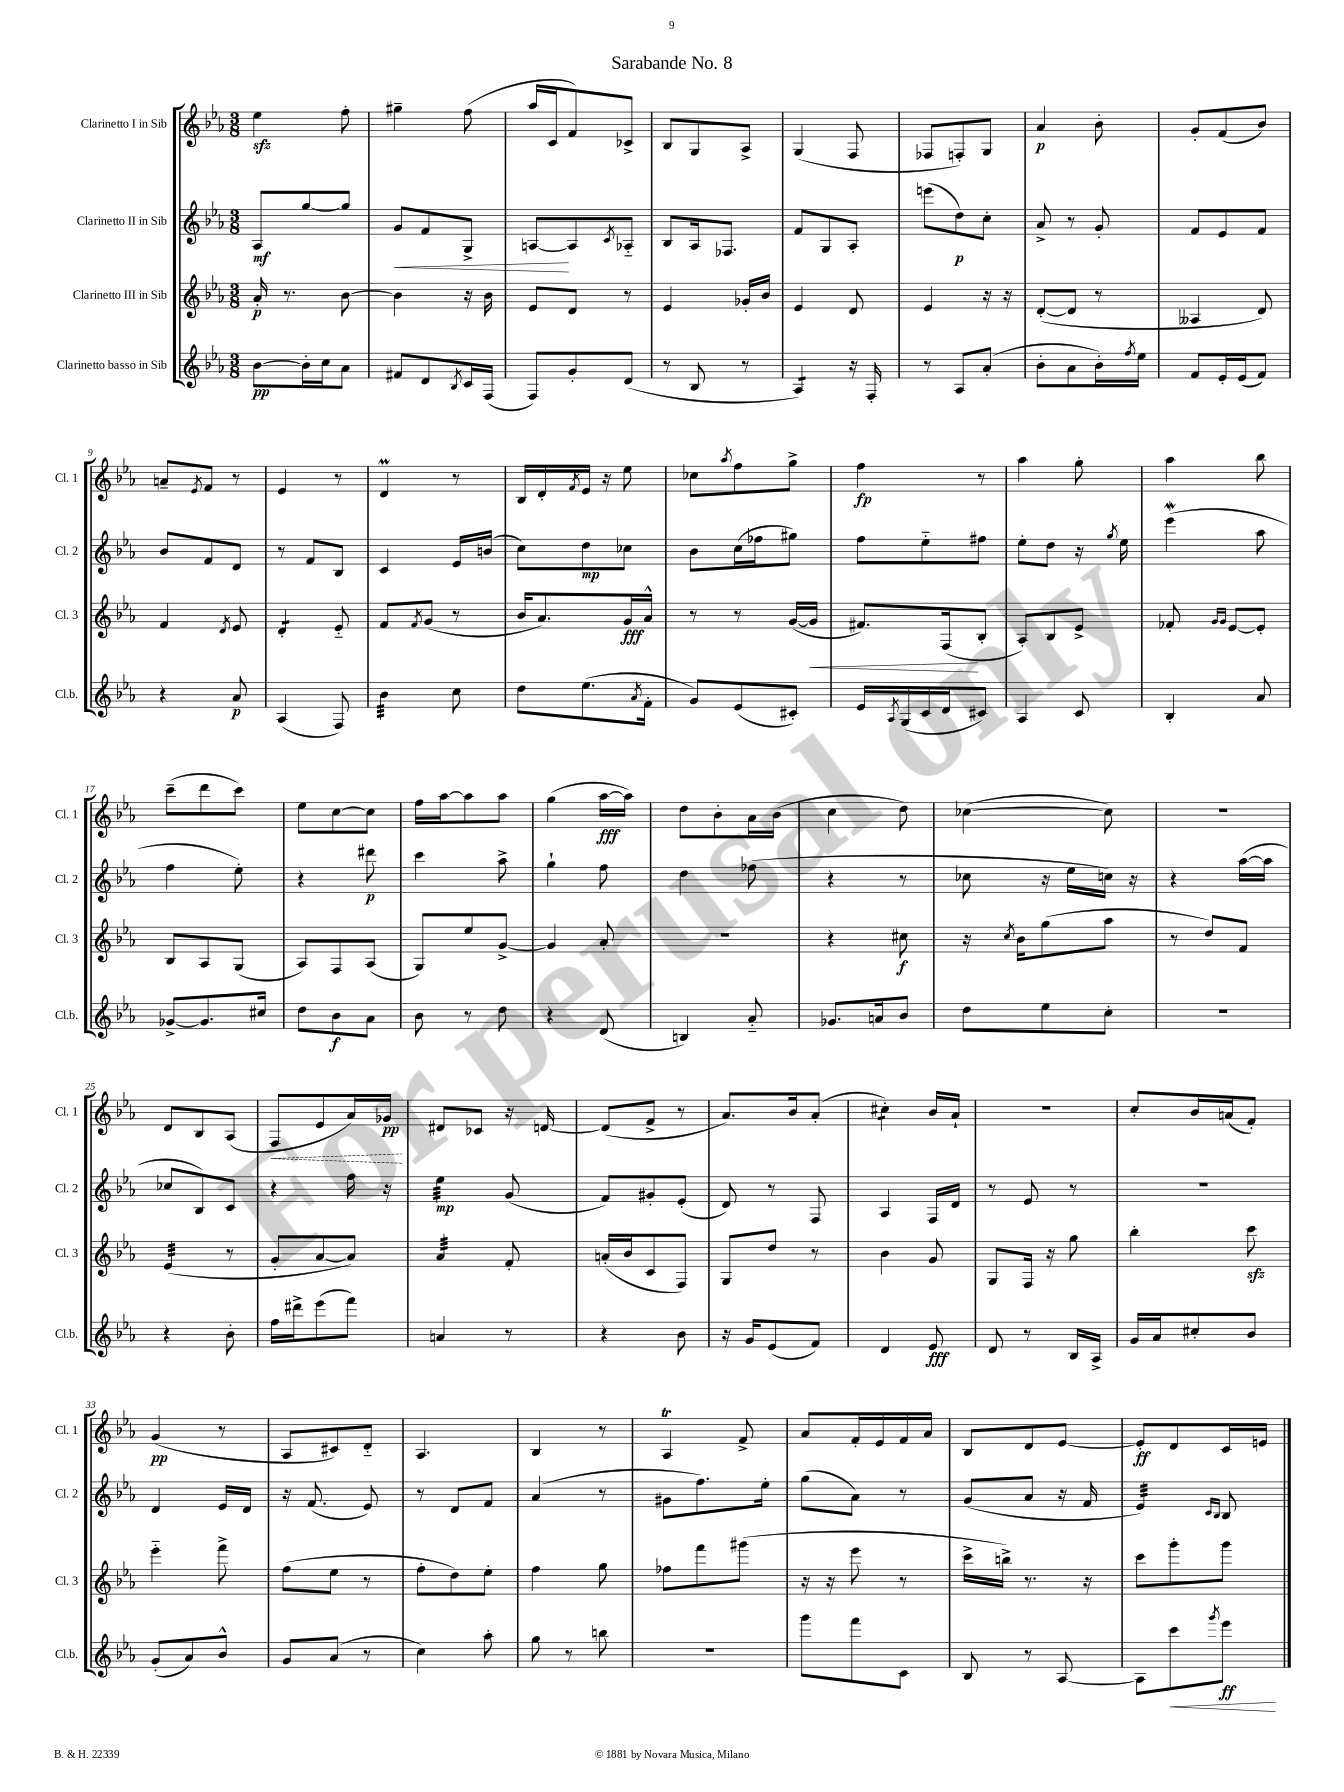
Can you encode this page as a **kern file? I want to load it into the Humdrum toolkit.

**kern	**kern	**kern	**kern
*staff4	*staff3	*staff2	*staff1
*clefG2	*clefG2	*clefG2	*clefG2
*k[b-e-a-]	*k[b-e-a-]	*k[b-e-a-]	*k[b-e-a-]
*M3/8	*M3/8	*M3/8	*M3/8
[8b-\L	16a-'/	8A-/L	4ee-\
.	8.r	.	.
16b-'\]L	.	[8gg/	.
16cc\J	.	.	.
8a-\J	[8b-\	8gg/]J	8ff'\
=	=	=	=
8f#/L	4b-\]	8g/L	4gg#~\
8d/	.	8f/	.
8qB-/	.	.	.
16c/L	16r	8G^/J	(8ff\
(16F/JJ	16b-\	.	.
=	=	=	=
8F/L)	8e-/L	[8A/L	16aa-/LL
.	.	.	16c/J
8g'/	8d/J	8A/]	8f/)
.	.	8qc/	.
(8d/J	8r	8A-'~/J	8c-^/J
=	=	=	=
8r	4e-/	8B-/L	8B-/L
8B-/	.	16A-/k	8G/
.	.	8.F-/J	.
8r	16g-'/LL	.	8A-^/J
.	16b-/JJ	.	.
=	=	=	=
4A-/)	4e-/	8f/L	(4G/
.	.	8G/	.
16r	8d/	8A-'/J	8F/
16F'/	.	.	.
=	=	=	=
8r	4e-/	(8eee\L	8F-/L
8A-/L	.	8dd\)	8F'/)
(8a-'/J	16r	8cc'\J	8G/J
.	16r	.	.
=	=	=	=
8b-'\L	([8d'/L	8a-^/	4a-/
8a-\	8d/]J	8r	.
16b-'\L)	8r	8g'/	8b-'\
8qff/	.	.	.
16ee-\JJ	.	.	.
=	=	=	=
8f/L	4A--/	8f/L	8g'/L
16e-'/L	.	8e-/	(8f/
(16e-/J	.	.	.
8f/J)	8d/)	8f/J	8b-/J)
=	=	=	=
4r	4f/	8b-/L	8a~/L
.	.	.	8qe-/
.	.	8f/	8f/J
.	8qd/	.	.
8a-/	8e-/	8d/J	8r
=	=	=	=
(4A-/	4d'/	8r	4e-/
.	.	8f/L	.
8F/)	8e-'~/	8B-/J	8r
=	=	=	=
4b-\	8f/L	4c/	4d/
.	8qf/	.	.
.	(8g/J	.	.
8cc\	8r	16e-/LL	8r
.	.	(16b/JJ	.
=	=	=	=
8dd\L	16b-/LK	8cc\L)	16B-/LL
.	8.a-/)	.	16d'/
.	.	.	8qf/
(8.ee-\	.	8dd\	16e-/JJ
.	.	.	16r
.	16g/L	8cc-\J	8ee-\
8qa-/	.	.	.
16f'\Jk	16a-^^/JJ	.	.
=	=	=	=
8g/L)	8r	8b-\L	8cc-\L
.	.	.	8qaa-/
(8e-/	8r	(16cc\L	8ff\
.	.	16ff-\J	.
8c#'/J)	([16g/LL	8gg#\J)	8gg^\J
.	16g/]JJ	.	.
=	=	=	=
16e-/LL	8.f#/L)	8ff\L	4ff\
8qA-/	.	.	.
(16G/	.	.	.
16c/	.	8ee-'~\	.
16d/J	(16F/k	.	.
8c#/J)	8B-'/J	8ff#\J	8r
=	=	=	=
4A-/	8A-'/L)	8ee-'\L	4aa-\
.	8B-/	8dd\J	.
8c/	8e-^/J	16r	8gg'\
.	.	8qgg/	.
.	.	16ee-\	.
=	=	=	=
4B-'/	8f-'/	(4eee-\	4aa-\
.	16qqg/LL	.	.
.	16qqg/JJ	.	.
.	[8e-/L	.	.
8a-/	8e-'/]J	8aa-\	8bb-\
=	=	=	=
[8g-^/L	8B-/L	4ff\	(8ccc~\L
8.g-/]	8A-/	.	8ddd\
.	(8G/J	8ee-'\)	8ccc\J)
16cc#/Jk	.	.	.
=	=	=	=
8dd\L	8A-/L)	4r	8ee-\L
8b-\	8F/	.	[8cc\
8a-\J	(8A-/J	8ddd#\	8cc\]J
=	=	=	=
8b-\	8G/L)	4ccc\	16ff\LL
.	.	.	[16aa-\J
8r	8ee-/	.	8aa-\]
8dd\	[8g^/J	8aa-^\	8aa-\J
=	=	=	=
4r	4g/]	4gg`\	(4gg\
(8d/	8a-'/	8ff\	[16aa-\LL
.	.	.	16aa-\]JJ)
=	=	=	=
4B/)	4.r	4dd\	8dd\L
.	.	.	8b-'\
8a-'~/	.	(8ff-\	16a-\L
.	.	.	(16b-\JJ
=	=	=	=
8.g-/L	4r	4r	4cc\
16a/k	.	.	.
8b-/J	8cc#\	8r	8dd\)
=	=	=	=
8dd\L	16r	8cc-\	([4cc-\
.	8qcc/	.	.
.	16b-\LK	.	.
8ee-\	(8gg\	16r	.
.	.	16ee-\LL	.
8cc'\J	8aa-\J	16cc\JJ)	8cc-\])
.	.	16r	.
=	=	=	=
4.r	8r	4r	4.r
.	8dd/L)	.	.
.	8f/J	([16aa-\LL	.
.	.	16aa-\]JJ	.
=	=	=	=
4r	(4e-/	8cc-/L	8d/L
.	.	8B-/)	8B-/
8b-'\	8r	8c/J	(8A-/J
=	=	=	=
16ff\LL	8g'/L	4r	8F/L
16ddd#^\J	.	.	.
(8eee-\	[8a-/	.	8e-/
8fff\J)	8a-/]J)	16ff\	16a-/L)
.	.	16r	16g-/JJ
=	=	=	=
4a/	4a-/	4ee-\	8d#/L
.	.	.	8c-/J
8r	8f'/	(8g/	16r
.	.	.	[16d/
=	=	=	=
4r	(16a'/LL	8f/L)	(8d/]L
.	16b-/J	.	.
.	8c/	8g#'/	8f^/J
8b-\	8F/J)	(8e-'/J	8r
=	=	=	=
16r	8G/L	8d/)	8.a-/L)
16g/LK	.	.	.
(8e-/	8dd/J	8r	.
.	.	.	16b-/k
8f/J)	8r	8F/	(8a-'/J
=	=	=	=
4d/	4b-\	4A-/	4cc#'\)
8e-/	8g/	16F/LL	16b-/LL
.	.	16d/JJ	16a-`/JJ
=	=	=	=
8d/	8G/L	8r	4.r
8r	16F/Jk	8e-/	.
.	16r	.	.
16B-/LL	8gg\	8r	.
16A-^/JJ	.	.	.
=	=	=	=
16g/LL	4bb-'\	4.r	8cc'/L
16a-/J	.	.	.
8cc#'/	.	.	16b-/L
.	.	.	(16a/J
8b-/J	8ccc\	.	8f'/J)
=	=	=	=
(8g'/L	4eee-'~\	4d/	(4g/
8a-/)	.	.	.
8b-^^/J	8fff^\	16e-/LL	8r
.	.	16d/JJ	.
=	=	=	=
8g/L	(8ff\L	16r	8A-/L
.	.	(8.f/	.
(8a-/J	8ee-\J	.	8c#/)
8r	8r	8e-/)	8d'~/J
=	=	=	=
4cc\)	8ff'\L	8r	4.A-/
.	8dd\)	8d/L	.
8aa-'\	8ee-'\J	8f/J	.
=	=	=	=
8gg\	4ff\	(4a-/	4B-/
8r	.	.	.
8bb\	8gg\	8r	8r
=	=	=	=
4.r	8ff-\L	8g#\L	4A-/
.	8fff\	8.ff\)	.
.	(8ggg#\J	.	8f^/
.	.	16ee-'\Jk	.
=	=	=	=
8ggg\L	16r	(8gg\L	8a-/L
.	16r	.	.
8fff\	8eee-\	8a-\J)	16f'/L
.	.	.	16e-/
8c\J	8r	8r	16f/
.	.	.	16a-/JJ
=	=	=	=
8B-/	16ccc^\LL	(8g/L	8B-/L
.	16bb^\JJ)	.	.
8r	8.r	8a-/J	8d/
[8A-/	.	16r	[8e-/J
.	16r	16f/	.
=	=	=	=
8A-\]L	8ccc\L	4e-/)	8e-'/]L
8ccc\	8ggg'\	.	8d/
.	.	16qqc/LL	.
8qggg/	.	16qqB-/JJ	.
8eee-\J	8ggg\J	8B-/	16c/L
.	.	.	16e/JJ
==	==	==	==
*-	*-	*-	*-
